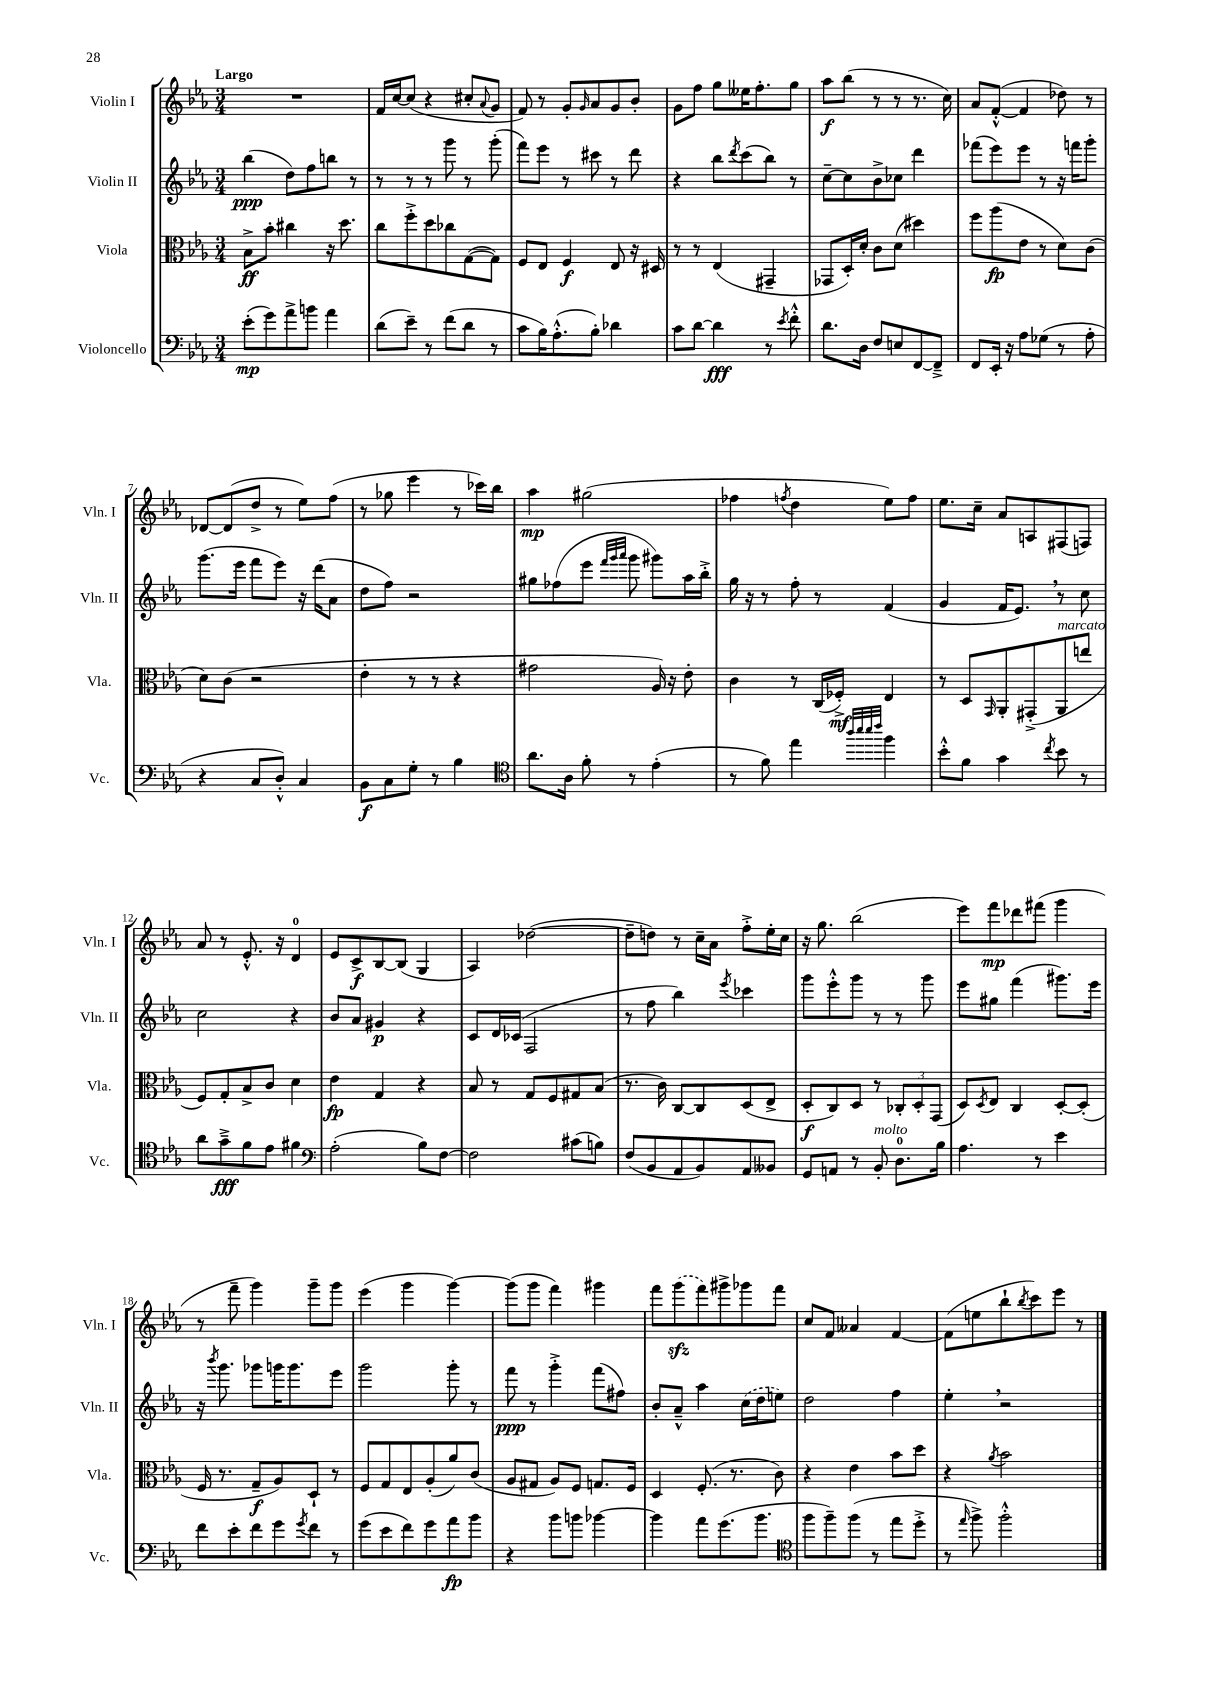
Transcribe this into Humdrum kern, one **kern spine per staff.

**kern	**kern	**kern	**kern
*staff4	*staff3	*staff2	*staff1
*clefF4	*clefC3	*clefG2	*clefG2
*k[b-e-a-]	*k[b-e-a-]	*k[b-e-a-]	*k[b-e-a-]
*M3/4	*M3/4	*M3/4	*M3/4
(8e-'	8B-^	(4bb-	2.r
8g)	8b-'	.	.
8a-^	4cc#	8dd)	.
8b	.	8ff	.
4a-	16r	8bb	.
.	8.dd	.	.
.	.	8r	.
=	=	=	=
(8d	8cc	8r	16f
.	.	.	[16cc
8e-~)	8ff'^	8r	(8cc]
8r	8dd	8r	4r
(8f	8cc-	8ggg	.
8d	([8G	8r	8cc#'
.	.	.	8qqa-
8r	8G])	(8ggg'	8g
=	=	=	=
8c	8F	8fff)	8f)
16B-)	8E-	8eee-	8r
(8.A-'^^	.	.	.
.	4F	8r	8g'
.	.	.	16qqg
8B-')	.	8ccc#	8a-
4d-	8E-	8r	8g
.	16r	8ddd	8b-'
.	16D#	.	.
=	=	=	=
8c	8r	4r	8g
[8d	8r	.	8ff
4d]	(4E-	8bb-	8gg
.	.	8qddd	.
.	.	(8ccc	16ee--
.	.	.	8.ff'
8r	4GG#~	8bb-)	.
8qe-	.	.	.
8f'^^	.	8r	8gg
=	=	=	=
8.d	8GG-	[8cc~	8aa-
.	16D')	8cc]	(8bb-
16D	16d'	.	.
8F	8c	8b-^	8r
8E	(8d	8cc-	8r
[8FF	4dd#)	4ddd	8.r
8FF~^]	.	.	.
.	.	.	16cc)
=	=	=	=
8FF	8ff	(8fff-	8a-
16EE-'	(8aa-	8eee-)	([8f'^^
16r	.	.	.
8A-	8e-	8eee-	4f]
(8G-	8r	8r	.
8r	8d)	16r	8dd-)
.	.	16fff	.
8A-'	(8c	8ggg'	8r
=	=	=	=
4r	8d)	(8.ggg	[8d-
.	(8c	.	(8d-]
.	.	16eee-	.
8C	2r	8fff	8dd^
8D'^^)	.	8eee-)	8r
4C	.	16r	8ee-)
.	.	(16ddd	.
.	.	8a-	(8ff
=	=	=	=
8BB-	4e-'	8dd	8r
8C	.	8ff)	8gg-
8G'	8r	2r	4eee-
8r	8r	.	.
4B-	4r	.	8r
.	.	.	16ccc-)
.	.	.	16bb-
=	=	=	=
*clefC4	*	*	*
8.a-	2g#	8gg#	4aa-
.	.	(8ff-	.
16A-	.	.	.
8f'	.	8eee-	(2gg#
.	.	32qqfff	.
.	.	32qqggg	.
.	.	32qqaaa-	.
8r	.	8ggg	.
(4e-'	16A-)	8ggg#)	.
.	16r	.	.
.	8e-'	16aa-	.
.	.	16bb-'^	.
=	=	=	=
8r	4c	16gg	4ff-
.	.	16r	.
8f)	.	8r	.
.	.	.	8qff
4ee-	8r	8ff'	4dd
.	(16C	8r	.
.	16F-'^)	.	.
32qqaa-	.	.	.
32qqbb-	.	.	.
32qqbb-	.	.	.
32qqccc	.	.	.
4ff	4E-	(4f	8ee-)
.	.	.	8ff
=	=	=	=
8b-'^^	8r	4g	8.ee-
8f	8D	.	.
.	.	.	16cc~
.	16qqGG	.	.
4g	8AA-'	16f	8a-
.	.	8.e-)	.
.	(8GG#'^	.	8A
8qcc	.	.	.
8b-	8AA-	8r	(8F#
8r	8ee	8cc	8F)
=	=	=	=
8a-	8F)	2cc	8a-
8g~^	8G'	.	8r
8f	8B-^	.	8.e-'^^
8e-	8c	.	.
.	.	.	16r
4f#	4d	4r	4d
=	=	=	=
*clefF4	*	*	*
(2A-'	4e-	8b-	8e-
.	.	8a-	8c^
.	4G	4g#	[8B-
.	.	.	(8B-]
8B-)	4r	4r	4G
[8F	.	.	.
=	=	=	=
2F]	8B-	8c	4A-)
.	8r	16d	.
.	.	(16c-	.
.	8G	2F	([2dd-
.	8F	.	.
(8c#	8G#	.	.
8B)	(8B-	.	.
=	=	=	=
(8F	8.r	8r	8dd-~]
8BB-	.	8ff	8dd)
.	16c)	.	.
8AA-	[8C	4bb-)	8r
8BB-)	8C]	.	16cc~
.	.	.	16a-
.	.	8qeee-	.
8AA-	(8D	4ccc-	8ff'^
8BB--	8E-^	.	16ee-'
.	.	.	16cc
=	=	=	=
8GG	8D'	8ggg	16r
.	.	.	8.gg
8AA	8C)	8eee-'^^	.
8r	8D	8ggg	(2bb-
8BB-'	8r	8r	.
8.D	12C-'	8r	.
.	12D'	.	.
.	.	8ggg	.
.	(12GG	.	.
16B-	.	.	.
=	=	=	=
4.A-	8D)	8eee-	8eee-)
.	8qD	.	.
.	8E-	8gg#	8fff
.	4C	(4fff	8ddd-
8r	.	.	(8fff#
4e-	[8D'	8.ggg#)	4ggg
.	(8D']	.	.
.	.	16eee-	.
=	=	=	=
8f	16F	16r	8r
.	.	8qbbb-	.
.	8.r	8.ggg	.
8e-'	.	.	8fff~
8f	8G~	8ggg-	4ggg)
8g	8A-)	16ggg	.
.	.	8.ggg	.
8qg	.	.	.
8f	8D`	.	8ggg~
8r	8r	8eee-	8ggg
=	=	=	=
(8g	8F	2ggg	(4eee-
8e-	8G	.	.
8f)	8E-	.	4ggg
8g	(8A-'	.	.
8a-	8a-)	8ggg'	[4ggg)
8b-	(8c	8r	.
=	=	=	=
4r	8A-	8fff	(8ggg]
.	8G#	8r	8ggg
8b-	8A-)	4ggg'^	4fff)
8b	8F	.	.
[4b-	8.G	(8fff	4ggg#
.	.	8ff#)	.
.	16F	.	.
=	=	=	=
4b-]	4D	8b-'	8fff
.	.	8a-~^^	(8ggg
8a-	(8.F'	4aa-	8fff)
(8.g	.	.	8ggg#^
.	8.r	.	.
.	.	(16cc	8ggg-
8.b-	.	16dd	.
.	8c)	8ee)	8fff
=	=	=	=
*clefC4	*	*	*
8ff	4r	2dd	8cc
8ff~)	.	.	8f
(8ff	4e-	.	4a--
8r	.	.	.
8ee-	8b-	4ff	[4f
8dd'^	8dd	.	.
=	=	=	=
8r	4r	4ee-'	(8f]
16qqee-	.	.	.
8ff^)	.	.	8ee
.	8qa-	.	.
2ff'^^	2b-	2r	8bb-`
.	.	.	8qbb-
.	.	.	8ccc)
.	.	.	8eee-
.	.	.	8r
==	==	==	==
*-	*-	*-	*-
